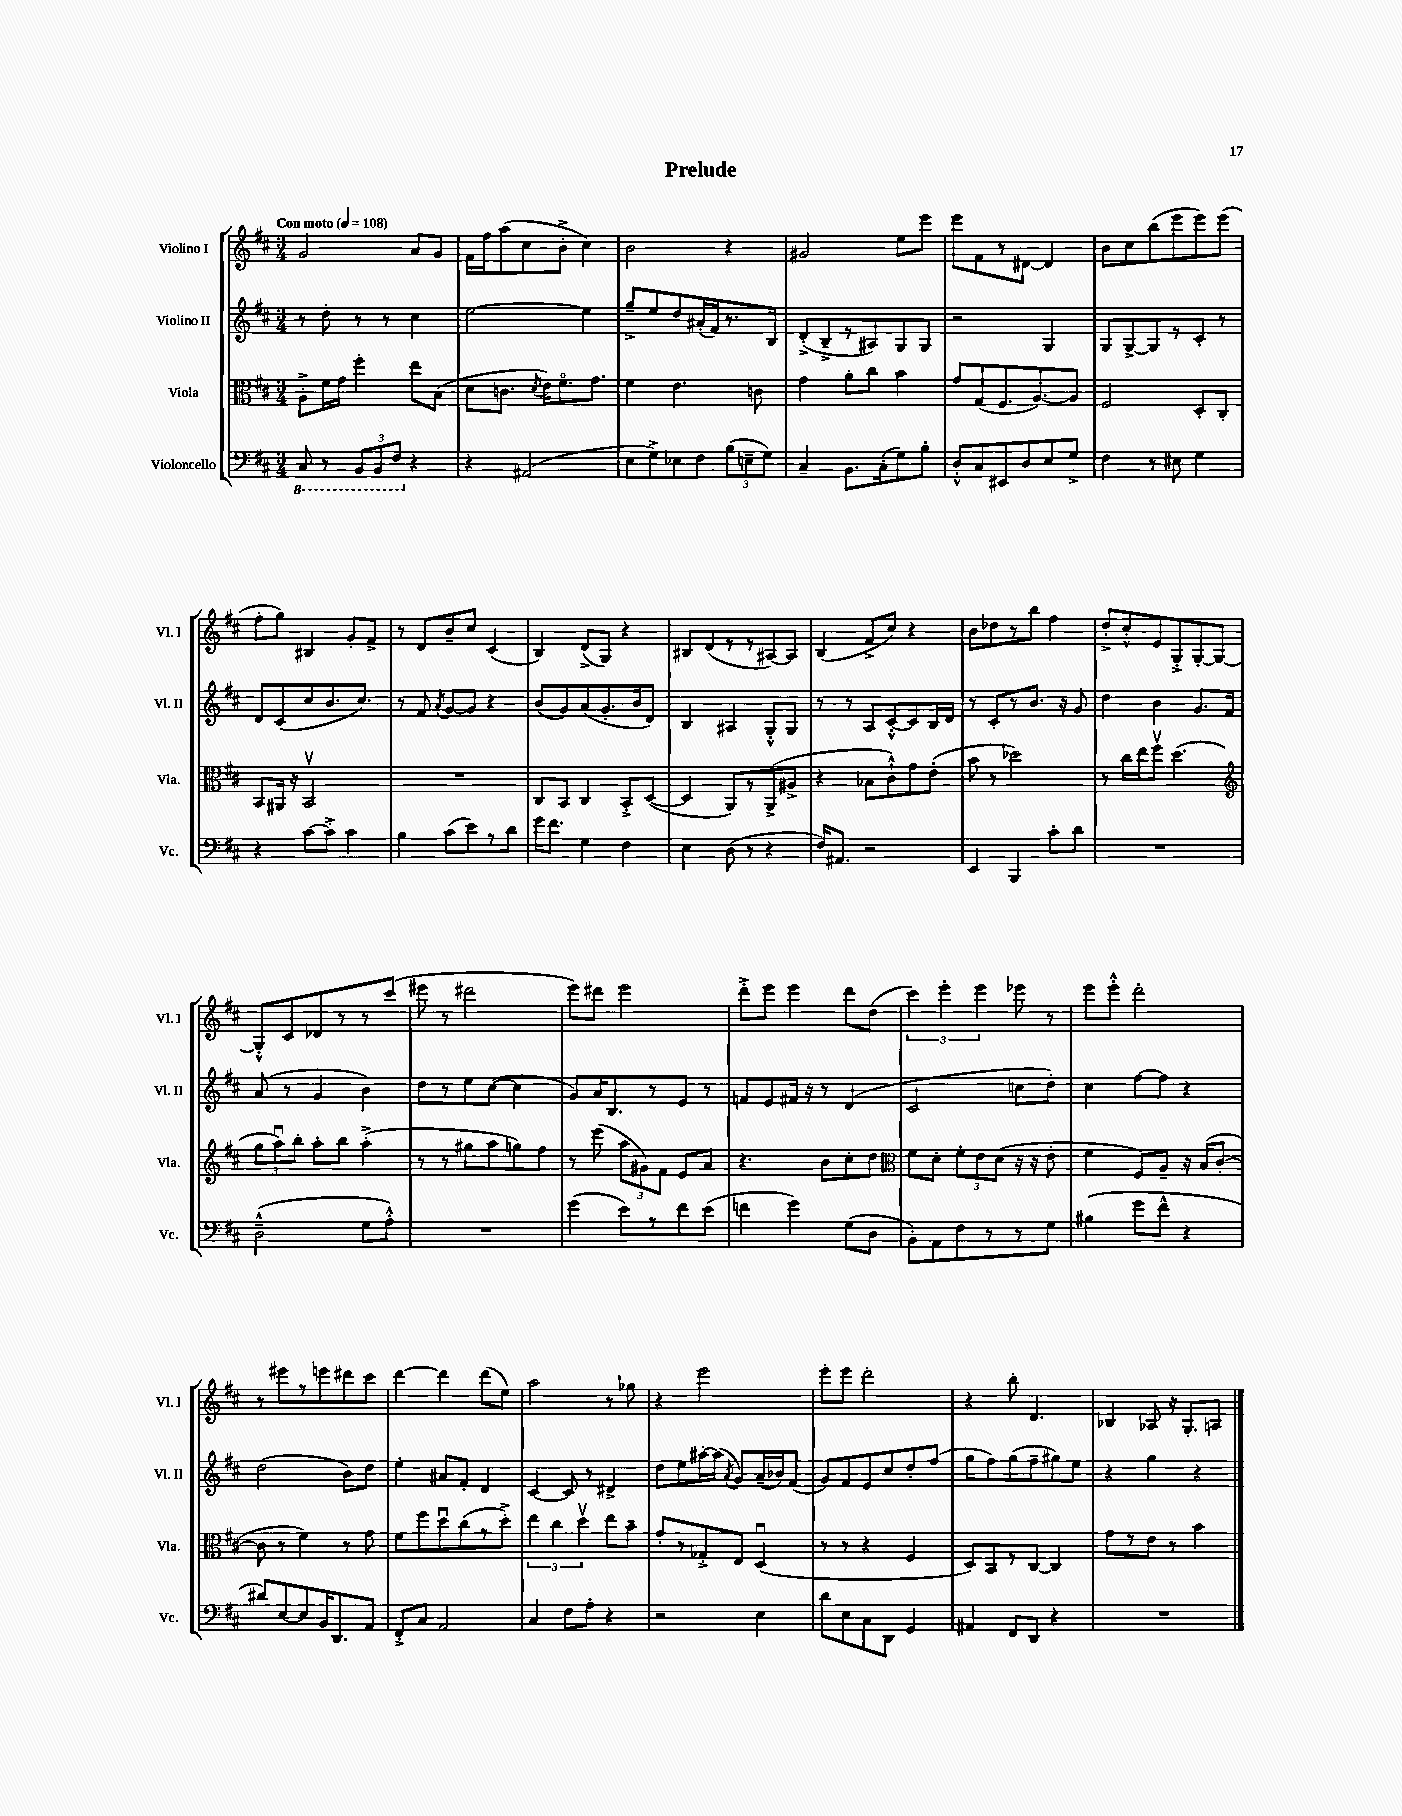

**kern	**kern	**kern	**kern
*staff4	*staff3	*staff2	*staff1
*clefF4	*clefC3	*clefG2	*clefG2
*k[f#c#]	*k[f#c#]	*k[f#c#]	*k[f#c#]
*M3/4	*M3/4	*M3/4	*M3/4
*MM108	*MM108	*MM108	*MM108
8CC#/	8A'^\L	8r	2g/
8r	16f#\L	8dd'\	.
.	16g\JJ	.	.
12BBB/L	4ff#'\	8r	.
12BBB/	.	.	.
.	.	8r	.
12FF#/J	.	.	.
4r	8ee\L	4cc#\	8a/L
.	(8B\J	.	8g/J
=	=	=	=
4r	8d\L	[2ee\	16f#\LL
.	.	.	16ff#\J
.	8.c\J	.	(8aa\
(2AA#/	.	.	8cc#\
.	8qd/	.	.
.	16e\LK)	.	.
.	8.f#o\	.	8b'^\J
.	.	4ee\]	4cc#\)
.	8.g\J	.	.
=	=	=	=
8E\L	4f#\	8gg~^/L	2b\
8G^\)	.	8ee/	.
8E-\	4.e\	8dd/	.
8F#\J	.	(16a#'/L	.
.	.	16f#/J)	.
(12B\L	.	8.r	4r
12E~\	.	.	.
.	8c\	.	.
12G\J)	.	.	.
.	.	16B/Jk	.
=	=	=	=
4C#~/	4g\	(8d'^/L	2g#/
.	.	8B~^/	.
8.BB\L	8a'\L	8r	.
.	8cc#\J	8A#/)	.
(16C#'\k	.	.	.
8G\)	4b\	8G/	8ee\L
8B'\J	.	8G/J	8eee\J
=	=	=	=
8D'^^/L	8g/L	2r	8eee\L
8C#/	(8G/	.	8f#\
8EE#/	8.F#/	.	8r
8D/	.	.	[8d#\J
.	[8.A/)	.	.
8E/	.	4G/	4d#/]
8G^/J	8A/]J	.	.
=	=	=	=
4F#\	2F#/	8G/L	8b\L
.	.	[8G^/	8cc#\
8r	.	8G/]	(8bb\
8E#\	.	8r	8eee\
4G\	8D'/L	8c#'/J	8eee\)
.	8C#'/J	8r	(8eee\J
=	=	=	=
4r	8BB/L	8d/L	8ff#'\L
.	16AA#/Jk	(8c#/	8gg\J)
.	16r	.	.
[8c#\L	2BBv/	8cc#/	4B#/
8c#'^\]J	.	8.b/	.
4c#\	.	.	8g'/L
.	.	8.cc#/J)	.
.	.	.	8f#^/J
=	=	=	=
4B\	2.r	8r	8r
.	.	8f#/	8d/L
.	.	8qa/	.
(8c#\L	.	[8g/L	8b~/
8e\)	.	8g/]J	8cc#/J
8r	.	4r	(4c#/
8d\J	.	.	.
=	=	=	=
16g\LK	8C#/L	(8b/L	4B/)
8.f#\J	.	.	.
.	8BB/J	8g/)	.
4G\	4C#/	(8a/	(8d^/L
.	.	8.g'/	8G/J)
4F#\	8BB'^/L	.	4r
.	.	16b/k	.
.	([8D/J	8d/J)	.
=	=	=	=
4E\	4D/]	4B/	8B#/L
.	.	.	(8d/
(8D\	8AA/L)	4A#/	8r
8r	8r	.	8r
4r	(8AA^/	8G'^^/L	[8A#/)
.	8A#^/J	8G/J	8A#/]J
=	=	=	=
16F#/LK)	4r	8r	(4B/
8.AA#/J	.	.	.
.	.	8r	.
2r	8B-\L	8A/L	8f#^/L
.	8c#`^^\)	[8c#'^^/	8cc#/J)
.	8g\	8c#/]	4r
.	(8e'\J	16B/L	.
.	.	16d/JJ	.
=	=	=	=
4EE/	8b\	8r	8b\L
.	8r	8c#'/L	8dd-\
4BBB/	2dd-\)	8r	8r
.	.	8.b/J	8bb\J
8c#'\L	.	.	4ff#\
.	.	16r	.
8d\J	.	8g/	.
=	=	=	=
2.r	8r	4dd\	8dd'^/L
.	16cc#\LL	.	8cc#'^^/
.	16ee\J	.	.
.	8ff#v\J	4b\	8e/
.	(4.dd\	.	8G'^/
.	.	8.g/L	[8G'/
.	.	.	8G/_J
.	.	16f#/Jk	.
=	=	=	=
*	*clefG2	*	*
(2D~^^\	12gg\L	(8a/	8G'^^/]L
.	12aau\)	.	.
.	.	8r	8c#/
.	12bb'\J	.	.
.	8aa'\L	4g/	8d-/
.	8bb\J	.	8r
8G\L	(4aa'^\	4b\)	8r
8A'^^\J)	.	.	(8ccc#/J
=	=	=	=
2.r	8r	8dd\L	8eee#\
.	8r	8r	8r
.	8gg#\L	8ee\	2ddd#\
.	8aa\	([8cc#\J	.
.	8gg\)	4cc#\]	.
.	8ff#\J	.	.
=	=	=	=
(4g\	8r	8g/L)	8eee\L)
.	(8eee\	16a/K	8ddd#\J
.	.	8.B/	.
8e\L)	12aa\L	.	2eee\
.	12g#\)	.	.
8r	.	8r	.
.	12f#\J	.	.
8f#\	8e/L	8e/J	.
(8e\J	8a/J	8r	.
=	=	=	=
4f\	4.r	8f/L	8ddd'^\L
.	.	8e/	8eee\J
4g\)	.	16f#/Jk	4eee\
.	.	16r	.
.	8b\L	8r	.
(8G\L	8cc#'\	(4d/	8ddd\L
8D\J	8dd\J	.	(8dd\J
=	=	=	=
*	*clefC3	*	*
8BB'\L)	8f#\L	2c#/	6ccc#\)
8AA\	8d'\J	.	.
.	.	.	6eee'\
8F#\	12f#'\L	.	.
.	12e\	.	6eee\
8r	.	.	.
.	(12d\J	.	.
8r	16r	8cc\L	8eee-\
.	16r	.	.
8G\J	8e'\	8dd'\J)	8r
=	=	=	=
(4B#\	4f#\	4cc#\	8eee\L
.	.	.	8eee'^^\J
8g\L	8F#/L)	[8ff#\L	2ddd'\
8f#^^\J	8A~/J	8ff#\]J	.
4r	16r	4r	.
.	(16B/LK	.	.
.	[8c#'/J	.	.
=	=	=	=
8d#/L)	8c#\]	(2dd\	8r
[8E/	8r	.	8eee#\L
8E/]	4f#\)	.	8r
16BB/K	.	.	8eee\
8.DD/	.	.	.
.	8r	8b\L)	8ddd#\
8AA/J	8g\	8dd\J	8ccc#\J
=	=	=	=
8FF#'^/L	8f#\L	4ee'\	[4ddd\
8C#/J	8ff#\	.	.
2AA/	8ddu\	8a#/L	4ddd\]
.	(8cc#\	8f#'/J	.
.	8r	4d/	(8ddd\L
.	8dd'^\J)	.	8ee\J)
=	=	=	=
4C#/	6ee\	[4c#/	2aa\
.	6cc#\	.	.
8F#\L	.	8c#/]	.
.	6ddv\	.	.
8A'\J	.	8r	.
4r	8ee\L	4d#^/	8r
.	8b~\J	.	8gg-\
=	=	=	=
2r	8g'/L	8dd\L	4r
.	8r	8ee\	.
.	8G-'^/	[16aa#'\L	2eee\
.	.	(16aa#\]JJ	.
.	.	8qa/	.
.	8E/J	8g/L)	.
4E\	(4Du/	(16a~/L	.
.	.	16b-/J)	.
.	.	(8f#/J	.
=	=	=	=
8d\L	8r	8g/L)	8eee'\L
8E\	8r	8f#/	8eee\J
8C#\	4r	8e/	2ddd'\
8DD\J	.	8cc#/	.
4GG/	4F#/	8dd'/	.
.	.	(8ff#/J	.
=	=	=	=
4AA#/	8D/L)	8gg\L	4r
.	8BB/	8ff#\)	.
8FF#/L	8r	(8gg\	8bb'\
8DD/J	[8C#/J	8ff#~\	4.d/
4r	4C#/]	8gg#\)	.
.	.	8ee\J	.
=	=	=	=
2.r	8g\L	4r	4B-/
.	8r	.	.
.	8e\J	4gg\	8A-/
.	8r	.	16r
.	.	.	8.G'/L
.	4b\	4r	.
.	.	.	8A/J
==	==	==	==
*-	*-	*-	*-
